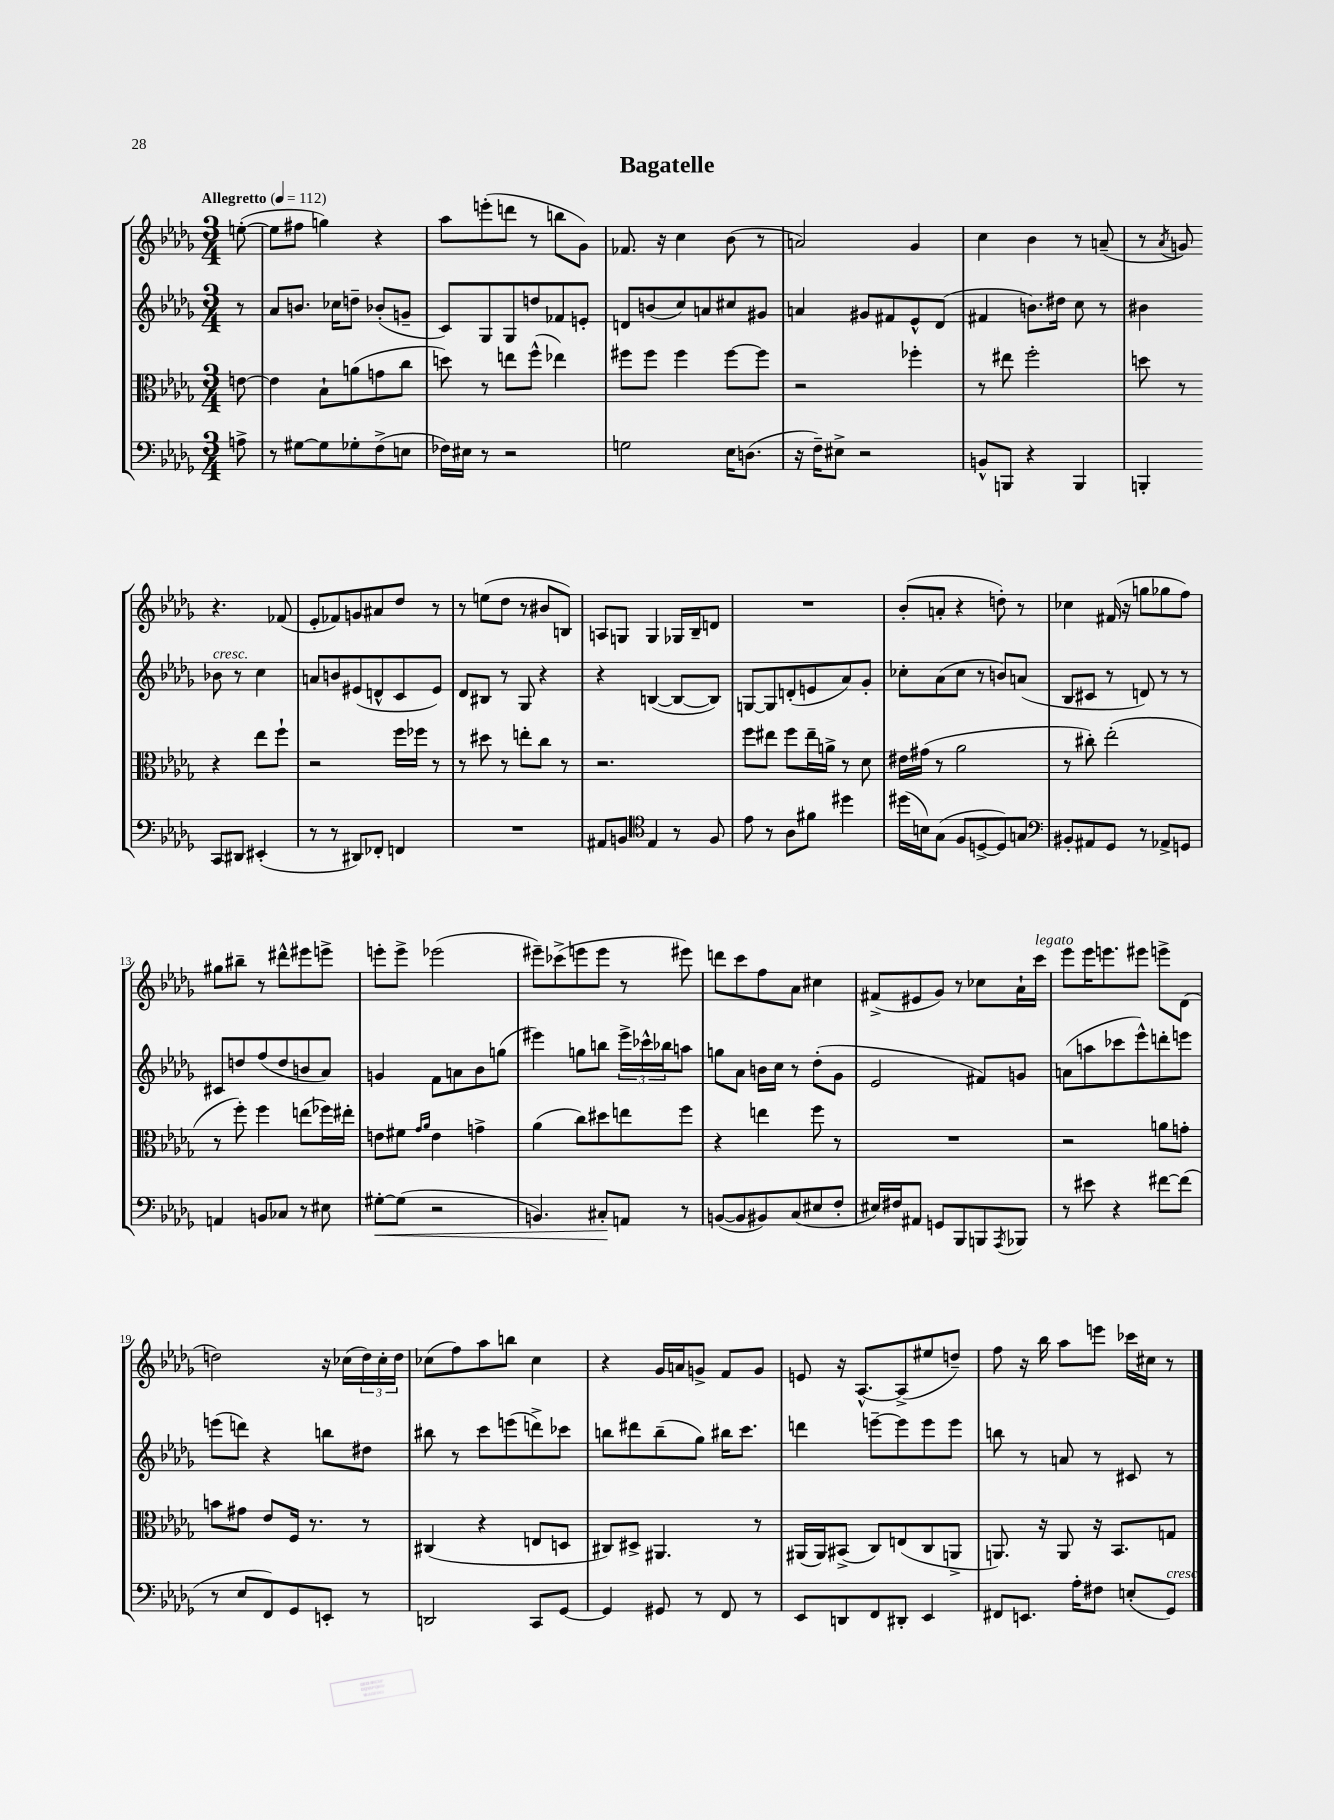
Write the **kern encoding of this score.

**kern	**kern	**kern	**kern
*staff4	*staff3	*staff2	*staff1
*clefF4	*clefC3	*clefG2	*clefG2
*k[b-e-a-d-g-]	*k[b-e-a-d-g-]	*k[b-e-a-d-g-]	*k[b-e-a-d-g-]
*M3/4	*M3/4	*M3/4	*M3/4
*MM112	*MM112	*MM112	*MM112
8A^\	[8e\	8r	([8ee'\
=	=	=	=
8r	4e\]	8a-/L	8ee\]L
[8G#\L	.	8.b/J	8ff#\J
8G#\]	8B-`\L	.	4gg\)
.	.	16cc-\LK	.
8G-'\	(8a\	8dd~\J	.
(8F^\	8g\	(8b-'/L	4r
8E\J	8cc\J	8g~/J	.
=	=	=	=
16F-\LL)	8dd\)	8c/L)	8aa-\L
16E#\JJ	.	.	.
8r	8r	8G-/	(8eee'\
2r	8ee\L	8G-/	8ddd\J
.	(8ff^^\J	8dd/	8r
.	4ee-\)	8f-/	8bb\L
.	.	8e'/J	8g-\J)
=	=	=	=
2G\	8ff#\L	8d/L	8.f-/
.	8ff#\J	(8b/	.
.	.	.	16r
.	4ff#\	8cc/)	4cc\
.	.	8a/	.
16E-\LK	[8ff#\L	8cc#/	(8b-\
(8.D\J	.	.	.
.	8ff#\]J	8g#/J	8r
=	=	=	=
16r	2r	4a/	2a/)
16F~\LK)	.	.	.
8E#^\J	.	.	.
2r	.	8g#/L	.
.	.	8f#/	.
.	4ff-'\	8e-^^/	4g-/
.	.	(8d-/J	.
=	=	=	=
8BB^^/L	8r	4f#/	4cc\
8BBB/J	8ee#\	.	.
4r	2ff'\	8.b\L)	4b-\
.	.	16dd#\Jk	.
4BBB/	.	8cc\	8r
.	.	8r	(8a~/
=	=	=	=
4BBB'/	8dd\	4b#\	8r
.	.	.	8qa-/
.	8r	.	8g/)
8CC/L	4r	8b-\	4.r
8DD#/J	.	8r	.
(4EE#'/	8ee-\L	4cc\	.
.	8ff`\J	.	(8f-/
=	=	=	=
8r	2r	8a/L	8e-'/L
8r	.	8b/	8f-/)
8DD#/L)	.	(8e#/	8g/
8FF-'/J	.	8d^^/	8a#/
4FF/	16ff\LL	8c/	8dd-/J
.	16ff-\JJ	.	.
.	8r	8e#/J)	8r
=	=	=	=
2.r	8r	8d-/L	8r
.	8dd#\	8B#/J	(8ee\L
.	8r	8r	8dd-\J
.	8ee'\L	8G-/	8r
.	8cc\J	4r	8b#/L
.	8r	.	8B/J)
=	=	=	=
8AA#/L	2.r	4r	8A/L
8BB/J	.	.	8G/J
*clefC4	*	*	*
4E-/	.	([4B/	4G/
8r	.	8B/_L	16G-/LL
.	.	.	16B-~/J
8F/	.	8B/]J)	8d/J
=	=	=	=
8e-\	8ff\L	[8G/L	2.r
8r	8ee#\J	8G/]	.
8A-\L	8ff\L	(8d'/	.
8f#\J	16ee#~\L	8e/	.
.	16a^\JJ	.	.
4dd#\	8r	8a-/)	.
.	8d-\	8g-'/J	.
=	=	=	=
(16dd#\LL	16e#\LL	8cc-'\L	(8b-'/L
16B\J)	(16g#\JJ	.	.
(8G-\J	8r	(8a-\	8a'/J
8F/L	2a-\	8cc-\J	4r
[8D^/	.	8r	.
8D/])	.	8b/L)	8dd'\)
8G/J	.	(8a/J	8r
=	=	=	=
*clefF4	*	*	*
8BB#'/L	8r	8B-/L	4cc-\
8AA#/	8cc#'\)	8c#/J	.
8GG-/J	(2ee-'\	8r	(16f#/
.	.	.	16r
8r	.	8d/)	8gg\L
8AA-^/L	.	8r	8gg-\
8GG/J	.	8r	8ff\J)
=	=	=	=
4AA/	8r	8c#/L	8gg#\L
.	8ff'\)	8dd/	8bb#~\J
8BB/L	4ff\	(8ff/	8r
8C-/J	.	8dd/	8ddd#^^\L
8r	(8ee\L	8b/	8eee#\
8E#\	16ff-\L)	8a-/J)	8eee^\J
.	16ee#'\JJ	.	.
=	=	=	=
[8G#'\L	8e\L	4g/	8eee'\L
(8G#\]J	8f#\J	.	8eee^\J
.	16qqg-/LL	.	.
.	16qqa-/JJ	.	.
2r	4e\	8f\L	(2eee-\
.	.	8a\	.
.	4g^\	8b-\	.
.	.	(8gg\J	.
=	=	=	=
4.BB/)	(4a-\	4eee#\)	8eee#~\L)
.	.	.	(8ccc-^\
.	8cc\L)	8gg\L	8eee\
8C#'/L	8dd#\	8bb\J	8eee\J
8AA/J	8ee\	24eee#^\LL	8r
.	.	24ccc-^^\	.
.	.	24bb-\J	.
8r	8ff\J	8aa\J	8eee#\)
=	=	=	=
([8BB/L	4r	8gg\L	8ddd\L
8BB/]	.	8a-\J	8ccc\
8BB#/)	4ee\	16b\LL	8ff\
.	.	16cc\JJ	.
(8C/	.	8r	8a-\J
8E#/	8ff\	(8dd-'\L	4cc#\
8F'/J	8r	8g-\J	.
=	=	=	=
16E#/LL)	2.r	2e-/	(8f#^/L
16F#/J	.	.	.
8AA#/J	.	.	8e#/
8GG/L	.	.	8g-/J)
8BBB-/	.	.	8r
8BBB/	.	8f#/L)	8cc-\L
8qAAA-/	.	.	.
8BBB-/J	.	8g/J	16a-`\L
.	.	.	16ccc\JJ
=	=	=	=
8r	2r	(8a\L	8eee-\L
8e#\	.	8aa\	16eee-\K
.	.	.	8.eee\
4r	.	8ccc-\	.
.	.	8eee-^^\)	8eee#\J
[8f#\L	8a\L	8ddd'\	8eee^\L
(8f#\]J	8g'\J	8eee\J	(8d-\J
=	=	=	=
8r	8b\L	(8eee\L	2dd\)
8E-/L	8g#\J	8ddd\J)	.
8FF/)	8e-/L	4r	.
8GG-/	16F/Jk	.	.
.	8.r	.	.
8EE'/J	.	8bb\L	16r
.	.	.	(16cc-\LL
8r	8r	8dd#\J	24dd\)
.	.	.	24cc-'\
.	.	.	24dd\JJ
=	=	=	=
2DD/	(4C#/	8bb#\	(8cc-\L
.	.	8r	8ff\)
.	4r	8ccc\L	8aa-\
.	.	(8eee\	8bb\J
8CC/L	8E/L	8ddd^\)	4cc-\
[8GG-/J	8D/J	8ccc-\J	.
=	=	=	=
4GG-/]	8C#/L)	8bb\L	4r
.	8D#^/J	8ddd#\	.
8GG#/	4.AA#/	(8bb~\	16g-/LL
.	.	.	16a/J
8r	.	8gg-\J)	8g^/J
8FF/	.	16bb#\LK	8f/L
.	.	8.ccc\J	.
8r	8r	.	8g/J
=	=	=	=
8EE-/L	(16AA#/LL	4ddd\	8e/
.	16AA#/J)	.	.
8DD/	(8BB#^/J	.	16r
.	.	.	[8.A-^^/L
8FF/	8C/L)	[8eee~\L	.
8DD#'/J	(8E/	8eee\]	(8A-^/]
4EE-/	8C/	8eee\	8ee#/
.	8AA^/J	8eee\J	8dd~/J)
=	=	=	=
8FF#/L	8.AA/)	8bb\	8ff\
8.EE/J	.	8r	16r
.	16r	.	16bb-\
.	8AA/	8a/	8aa-\L
16A-'\LK	.	.	.
8F#\J	16r	8r	8eee\J
.	8.BB-/L	.	.
(8E'/L	.	8c#/	16ccc-\LL
.	.	.	16cc#\JJ
8GG-/J)	8G/J	8r	8r
==	==	==	==
*-	*-	*-	*-
